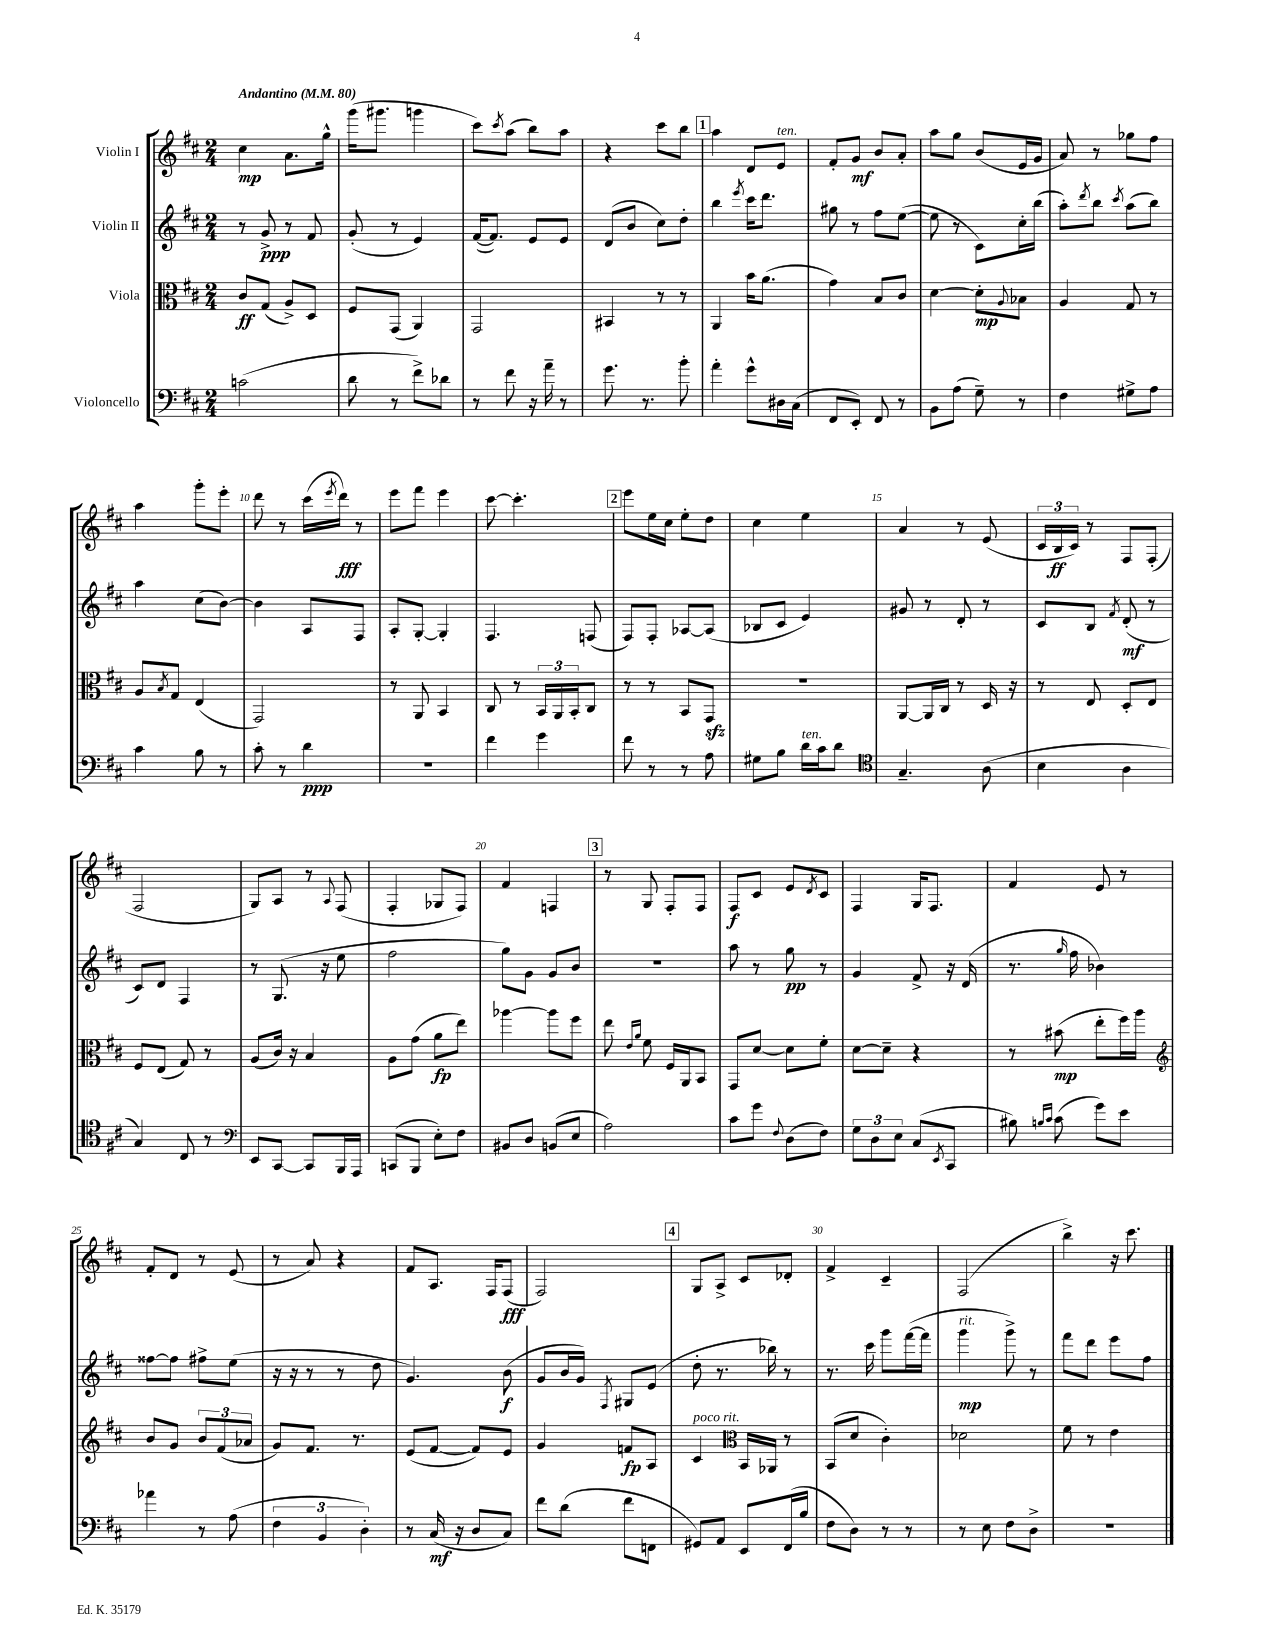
<<
\new StaffGroup <<
\new Staff = "s0" \with { instrumentName = "Violin I" } {
    \clef treble \key d \major \numericTimeSignature \time 2/4 \tempo "Andantino" 4 = 80
    cis''4\mp a'8. g''16-^ |
    g'''16( gis'''8. g'''4 |
    cis'''8) \acciaccatura { cis'''8 } a''8( b''8) a''8 |
    r4 cis'''8 b''8 |
    \mark \markup { \box "1" } a''4 d'8 e'8^\markup { \italic "ten." } |
    fis'8-. g'8\mf b'8 a'8-. |
    a''8 g''8 b'8( e'16 g'16 |
    a'8) r8 ges''8 fis''8 |
    a''4 g'''8-. e'''8-. |
    d'''8 r8 cis'''16( \acciaccatura { e'''8 } d'''16\fff) r8 |
    e'''8 fis'''8 e'''4 |
    cis'''8~ cis'''4.-. |
    \mark \markup { \box "2" } e'''8 e''16 cis''16 e''8-. d''8 |
    cis''4 e''4 |
    a'4 r8 e'8( |
    \tuplet 3/2 { cis'16 b16\ff cis'16) } r8 fis8 fis8-.( |
    fis2 |
    g8) a8 r8 \appoggiatura { a8 } fis8( |
    fis4-. ges8 fis8) |
    fis'4 f4 |
    \mark \markup { \box "3" } r8 g8 fis8-. fis8 |
    fis8\f cis'8 e'8 \acciaccatura { d'8 } cis'8 |
    fis4 g16 fis8. |
    fis'4 e'8 r8 |
    fis'8-. d'8 r8 e'8( |
    r8 a'8) r4 |
    fis'8 a8. fis16 fis8\fff( |
    fis2) |
    \mark \markup { \box "4" } g8 a8-> cis'8 des'8-. |
    fis'4-> cis'4-- |
    fis2( |
    b''4->) r16 cis'''8. \bar "|." |
}
\new Staff = "s1" \with { instrumentName = "Violin II" } {
    \clef treble \key d \major \numericTimeSignature \time 2/4
    r8 g'8->\ppp r8 fis'8 |
    g'8-.( r8 e'4) |
    fis'16~( fis'8.) e'8 e'8 |
    d'8( b'8 cis''8) d''8-. |
    \mark \markup { \box "1" } b''4 \acciaccatura { e'''8 } cis'''16 d'''8. |
    gis''8 r8 fis''8 e''8~( |
    e''8 r8 cis'8) cis''16-. b''16( |
    a''8-.) \acciaccatura { d'''8 } b''8 \acciaccatura { cis'''8 } a''8( b''8) |
    a''4 cis''8( b'8~) |
    b'4 a8 fis8 |
    a8-. g8~-. g4-. |
    fis4. f8( |
    \mark \markup { \box "2" } fis8) fis8-. aes8~ aes8( |
    bes8 cis'8 e'4) |
    gis'8 r8 d'8-. r8 |
    cis'8 b8 \acciaccatura { fis'8 } d'8-.\mf( r8 |
    cis'8) d'8 fis4 |
    r8 g8.( r16 e''8 |
    fis''2 |
    g''8) g'8 g'8 b'8 |
    \mark \markup { \box "3" } R2 |
    a''8 r8 g''8\pp r8 |
    g'4 fis'8-> r16 d'16( |
    r8. \grace { g''16 } fis''16 bes'4) |
    fisis''8~ fisis''8 fis''8-> e''8( |
    r16 r16 r8 r8 d''8 |
    g'4.) b'8\f( |
    g'8 b'16 g'16) \acciaccatura { fis8 } gis8 e'8( |
    \mark \markup { \box "4" } d''8-. r8. bes''16) r8 |
    r8. cis'''16 g'''8 fis'''16~( fis'''16 |
    g'''4\mp^\markup { \italic "rit." } g'''8->) r8 |
    fis'''8 d'''8 e'''8 fis''8 \bar "|." |
}
\new Staff = "s2" \with { instrumentName = "Viola" } {
    \clef alto \key d \major \numericTimeSignature \time 2/4
    cis'8\ff g8( a8->) d8 |
    fis8 g,8( a,4) |
    g,2 |
    bis,4 r8 r8 |
    \mark \markup { \box "1" } a,4 b'16 a'8.( |
    g'4) b8 cis'8 |
    d'4~ d'8-.\mp \appoggiatura { a8 } bes8 |
    a4 g8 r8 |
    a8 \acciaccatura { b8 } g8 e4( |
    g,2) |
    r8 a,8 b,4 |
    cis8 r8 \tuplet 3/2 { b,16 a,16 b,16-. } cis8 |
    \mark \markup { \box "2" } r8 r8 b,8 g,8\sfz |
    R2 |
    a,8~ a,16 cis16 r8 d16 r16 |
    r8 e8 d8-. e8 |
    fis8 e8( g8) r8 |
    a8( cis'16) r16 b4 |
    a8 g'8( a'8\fp e''8) |
    aes''4~ aes''8 fis''8 |
    \mark \markup { \box "3" } e''8 \grace { e'16 a'16 } fis'8 fis16 a,16 b,8 |
    g,8 d'8~ d'8 fis'8-. |
    d'8~ d'8-- r4 |
    r8 bis'8\mp( e''8-. fis''16) a''16 |
    \clef treble b'8 g'8 \tuplet 3/2 { b'8 fis'8( aes'8 } |
    g'8) fis'8. r8. |
    e'8( fis'8~ fis'8) e'8 |
    g'4 f'8\fp a8 |
    \mark \markup { \box "4" } cis'4^\markup { \italic "poco rit." } \clef alto b,16 aes,16 r8 |
    b,8( d'8 cis'4-.) |
    des'2 |
    fis'8 r8 e'4 \bar "|." |
}
\new Staff = "s3" \with { instrumentName = "Violoncello" } {
    \clef bass \key d \major \numericTimeSignature \time 2/4
    c'2( |
    d'8 r8 fis'8->) des'8 |
    r8 fis'8 r16 a'16-- r8 |
    g'8. r8. b'8-. |
    \mark \markup { \box "1" } a'4-. g'8-^ dis16 cis16( |
    fis,8 e,8-.) fis,8 r8 |
    b,8 a8( g8--) r8 |
    fis4 gis8-> a8 |
    cis'4 b8 r8 |
    cis'8-. r8 d'4\ppp |
    r2 |
    fis'4 g'4 |
    \mark \markup { \box "2" } fis'8 r8 r8 a8 |
    gis8 b8 d'16^\markup { \italic "ten." } cis'16 d'8 |
    \clef tenor g4.-- a8( |
    b4 a4 |
    g4) cis8 r8 |
    \clef bass e,8 cis,8~ cis,8 b,,16 a,,16 |
    c,8( b,,8 e8-.) fis8 |
    bis,8 d8 b,8( e8 |
    \mark \markup { \box "3" } a2) |
    cis'8 g'8 \appoggiatura { fis8 } d8( fis8) |
    \tuplet 3/2 { g8 d8 e8 } cis8( \acciaccatura { e,8 } cis,8 |
    bis8) \grace { b16 cis'16 } cis'8( g'8) e'8 |
    aes'4 r8 a8( |
    \tuplet 3/2 { fis4 b,4 d4-.) } |
    r8 cis16\mf( r16 d8 cis8) |
    fis'8 d'8( fis'8 f,8 |
    \mark \markup { \box "4" } gis,8) a,8 e,8 fis,16( b16 |
    fis8 d8) r8 r8 |
    r8 e8 fis8 d8-> |
    R2 \bar "|." |
}
>>
>>
\layout { \context { \Score \override BarNumber.break-visibility = ##(#f #t #t) barNumberVisibility = #(every-nth-bar-number-visible 5) } }
